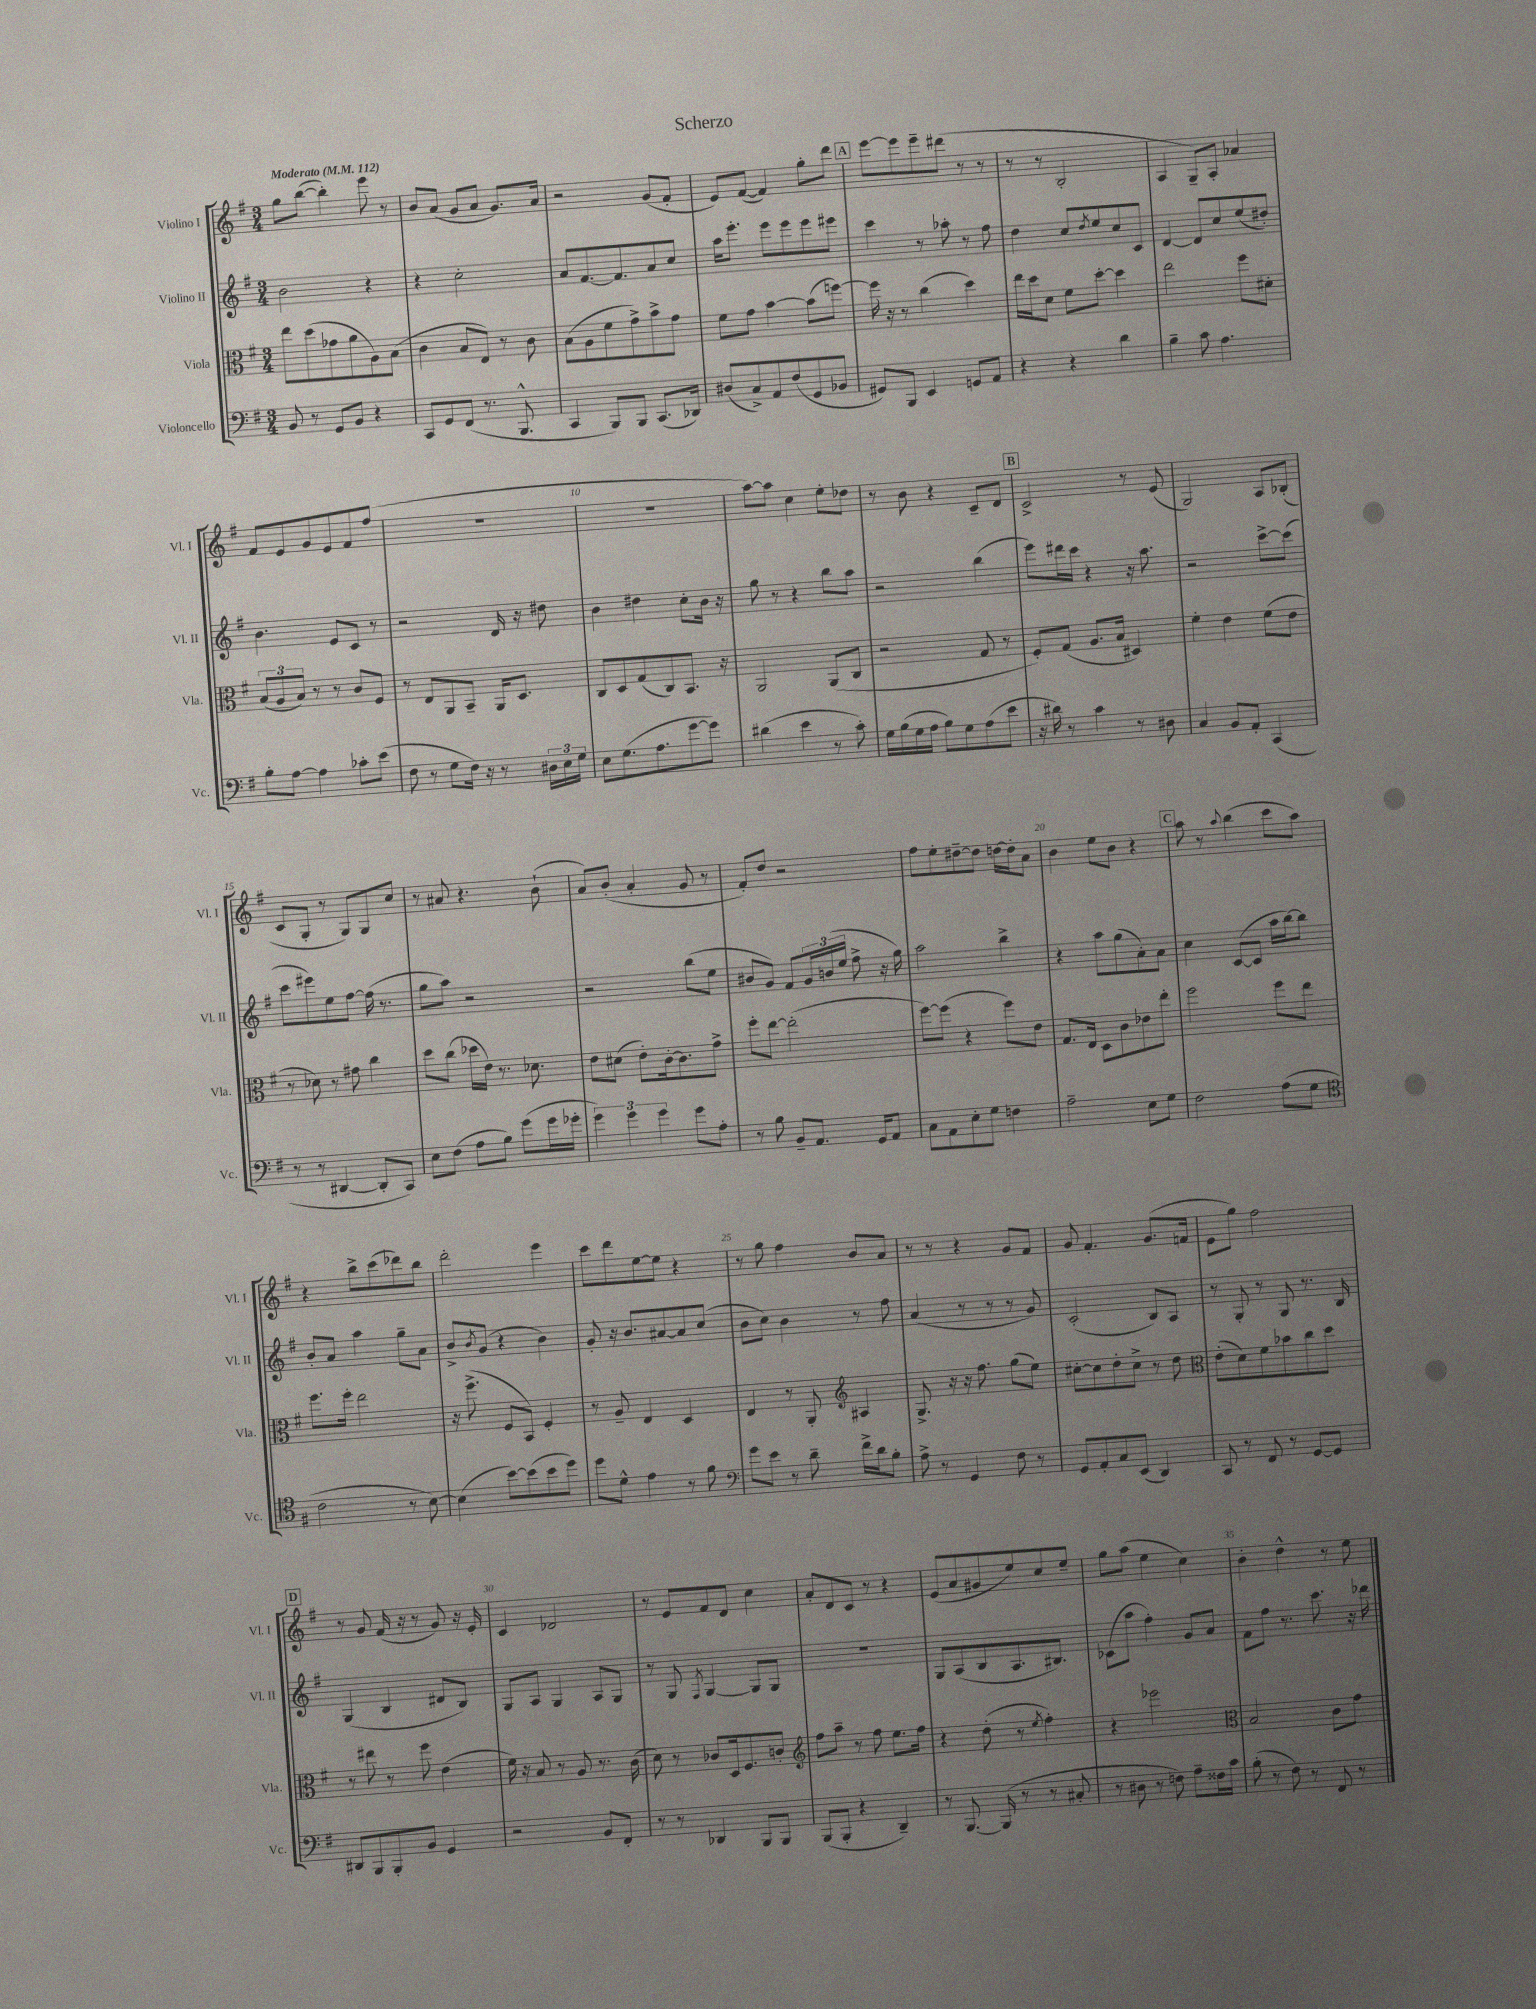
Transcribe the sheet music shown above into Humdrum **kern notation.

**kern	**kern	**kern	**kern
*staff4	*staff3	*staff2	*staff1
*clefF4	*clefC3	*clefG2	*clefG2
*k[f#]	*k[f#]	*k[f#]	*k[f#]
*M3/4	*M3/4	*M3/4	*M3/4
*MM112	*MM112	*MM112	*MM112
8BB	8ee	2b	8gg
8r	(8dd	.	([8bb
8GG	8g-	.	4bb'])
8BB	8a	.	.
4r	8A)	4r	8eee
.	(8B	.	8r
=	=	=	=
8CC	4c	4r	8b
8GG	.	.	(8a
(8FF#	8B	2cc'	8g
8.r	8E)	.	8a
.	8r	.	8.g)
8.BBB^^	.	.	.
.	8c	.	.
.	.	.	16a
=	=	=	=
4CC	(8B	8a	2r
.	8A	[8.f#	.
8BBB)	8f#	.	.
.	.	8.f#]	.
8BBB	8g^)	.	.
(8.CC	8b^	8a	(8g
.	8g	8cc	8f#'
16DD-)	.	.	.
=	=	=	=
(8D#	8f#	16aa	8e)
.	.	8.eee'	.
8C^)	8g	.	([8f#
8AA	[4b	8eee	4f#])
(8F#	.	8eee	.
8GG	(8b]	8eee	8gg'
8BB-	[8ff)	8eee#	8ddd
=	=	=	=
8GG#)	16ff]	4ccc	[8eee
.	16r	.	.
8BBB	8r	.	8eee]
4EE	(4cc	8r	8eee~
.	.	8aa-'	(8ddd#
8GG	4dd)	8r	8r
8AA	.	8ff#	8r
=	=	=	=
4r	16ee	4dd	8r
.	16dd	.	.
.	8d	.	8r
4r	8f#	8cc	2B'
.	.	8qdd	.
.	[8dd'	8ee	.
4d	4dd]	8cc	.
.	.	8c	.
=	=	=	=
4B~	2ee	[4d	4A
8c	.	8d]	8G~)
4.A	.	8cc	8A'
.	8ff#	(8ee	4a-
.	8d#'	8dd#')	.
=	=	=	=
8B'	(12B	4.b	8f#
.	12A	.	.
[8A	.	.	8e
.	12B)	.	.
4A]	8r	.	8g
.	8r	8e	8e
8c-'	8c	8c	8f#
(8e	8F#	8r	(8ff#
=	=	=	=
8F#	8r	2r	2.r
8r	8E	.	.
8G	8AA	.	.
16F#)	8BB~	.	.
16r	.	.	.
8r	16AA	16d	.
.	8.D	16r	.
24D#	.	8dd#	.
24E	.	.	.
24G	.	.	.
=	=	=	=
8E	8C	4b	2.r
(8.G	8D	.	.
.	(8G	4dd#	.
8.A	.	.	.
.	8C)	.	.
[8g	8.BB	8cc'	.
8g])	.	16b	.
.	16r	16r	.
=	=	=	=
(4d#	2AA	8gg	[8aa)
.	.	8r	8aa]
4e	.	4r	4cc
8r	(8AA	8bb	8ee'
8c')	8C	8aa	8dd-
=	=	=	=
16G	2r	2r	8r
(16B	.	.	.
16G	.	.	8b
16A	.	.	.
8B)	.	.	4r
8G	.	.	.
(8A	8G	(4bb	8c~
8e	8r	.	8d
=	=	=	=
16r	8F#')	8eee)	2c^
16d#)	.	.	.
8r	(8G	16ddd#	.
.	.	16ccc	.
4c	8.A	4r	.
.	16B	.	.
8r	4D#)	16r	8r
.	.	8.aa	.
8D#	.	.	(8e
=	=	=	=
4C	4f#'	2r	2G)
8BB	4e	.	.
8AA'	.	.	.
(4CC	(8f#	[8ccc^	8A
.	8e	(8ccc]	(8B-'
=	=	=	=
8r	8r	8ccc	8c
8r	8d-)	8eee#)	8G'
[4DD#	8r	8ee	8r
.	8g#	[8ff#	8G)
8DD#']	4cc	(16ff#]	8G
.	.	8.r	.
8CC)	.	.	8cc
=	=	=	=
8E	8dd	8gg	8r
(8F#	(8cc	8aa)	8a#
8A	16dd-	2r	4.r
.	16e)	.	.
8B)	8.r	.	.
(8g	.	.	.
.	8.d-	.	.
16g	.	.	(8b`
16g-'	.	.	.
=	=	=	=
6g)	8e	2r	8a)
.	(8d#	.	(8b'
6g	.	.	.
.	8e')	.	4a'
6g	.	.	.
.	[16c'	.	.
.	8.c]	.	.
8g	.	(8bb	8g
8A'	8g^	8ee	8r
=	=	=	=
8r	8ff#'	8b#	8f#')
8B	[8ee	8g)	8dd
8BB~	(2ee']	8f#	2r
8.AA	.	24g	.
.	.	(24b	.
.	.	24ee	.
.	.	8ff#^	.
16GG	.	.	.
8AA	.	16r	.
.	.	16gg)	.
=	=	=	=
8C	[8ff#)	2aa	8ff#
8AA	(8ff#]	.	8ee'
8E'	4r	.	[8dd#~
8G	.	.	8dd#]
4F	8ff#)	4bb^	[16dd
.	.	.	16dd']
.	8e	.	8a
=	=	=	=
2A~	8.G	4r	4b
.	16E	.	.
.	8D	8aa	8ee
.	8c	(8gg	8b
8E	8e-	8a')	4r
8G	8ee'	8a	.
=	=	=	=
2F#	2ff#	4cc	8aa
.	.	.	8r
.	.	.	8qqaa
.	.	([8c	(4bb
.	.	8c]	.
(8A	8ff#	16aa	8ccc
.	.	[16bb)	.
8G	8ee	8bb]	8aa)
=	=	=	=
*clefC4	*	*	*
2c	8.ff#	8b'	4r
.	.	8a	.
.	16ff#'	.	.
.	2ee	4aa	8bb^
.	.	.	(8ccc
8r	.	8gg~	8ddd-)
[8B)	.	8a	8bb
=	=	=	=
(4B]	16r	8b^	2ddd'
.	(8.ff#^	.	.
.	.	8qb	.
.	.	(8g	.
[8b)	8F#	4r	.
(8b]	8BB)	.	.
8b	4F#'	4b)	4eee
8dd)	.	.	.
=	=	=	=
8dd	8r	8g'	8ccc
8d^^	8A~	16r	8ddd
.	.	8.b	.
4e	4E	.	[8ee
.	.	[8a#	8ee]
8r	4D	8a#]	4r
8f#	.	(8cc	.
=	=	=	=
*clefF4	*	*	*
8g	4E	8b	8r
8e	.	8cc)	8gg
8r	8r	4b	4ff#
8d~	8AA'	.	.
*	*clefG2	*	*
16f#^	4A#	8r	8b
16d	.	.	.
8B'	.	8ff#	8a
=	=	=	=
8A^	8.G^	(4a	8r
8r	.	.	8r
.	16r	.	.
4GG	16r	8r	4r
.	8.ff#	.	.
.	.	8r	.
8F#	(8gg	8r	8g
8r	8ee)	8g)	8f#
=	=	=	=
8GG	[8cc#'	(2c'	8g
8AA'	8cc#]	.	4.f#'
8C	8dd'	.	.
(8EE	8cc#^	.	.
4DD)	8r	8B)	(8.g
.	8dd	8A	.
.	.	.	16f
=	=	=	=
*	*clefC3	*	*
8CC	(8e'	8r	8e
8r	8d)	8G'	8gg)
8FF#	8f#	8r	2ff#
8r	8b-	8G	.
[8GG	8cc	8.r	.
8GG]	8dd	.	.
.	.	16B	.
=	=	=	=
8DD#	8r	(4G	8r
8BBB	8ee#	.	8g
8BBB'	8r	4B	(16f#
.	.	.	16r
8BB	8ff#	.	8r
4GG	(4e	8d#	8g)
.	.	8B)	16r
.	.	.	16e'
=	=	=	=
2r	16f#)	8G	4c
.	16r	.	.
.	8B	8A	.
.	8r	4G	2d-
.	8A	.	.
8BB	8.r	8A	.
8FF#'	.	8G	.
.	(16c	.	.
=	=	=	=
8r	8d)	8r	8r
8r	8r	8G	8e
.	.	8qF#	.
4DD-	8c-	[4G	8f#
.	16D	.	8d
.	8.F#	.	.
8BBB	.	8G]	4cc
8BBB	8c'	8G	.
=	=	=	=
*	*clefG2	*	*
(8BBB	8ff#	2.r	8a'
8BBB'	8aa~	.	8d
4r	8r	.	8c
.	8ff#	.	8r
4DD~)	8.ee	.	4r
.	16ff#	.	.
=	=	=	=
8r	4r	8G	(8e
[8.BBB	.	(8A	8a
.	(8dd'	8B	8g#
(16BBB]	.	.	.
8r	8r	8.A	8ee)
.	8qee	.	.
8r	4ff#')	.	8cc
.	.	8.B#)	.
8C#'	.	.	8ee~
=	=	=	=
8r	4r	(8c-	8gg
8D#	.	8aa	(8aa
8r	2eee-	4ff#')	4ee
8F)	.	.	.
8A~	.	8g	4cc)
16F##	.	8a	.
16c	.	.	.
=	=	=	=
*	*clefC3	*	*
(8B'	2B	8f#	4b'
8r	.	8ff#	.
8F#)	.	8.r	4dd^^
8r	.	.	.
.	.	8.ccc	.
8FF#	8c	.	8r
8r	8g	16r	8ee
.	.	16ddd-	.
==	==	==	==
*-	*-	*-	*-
